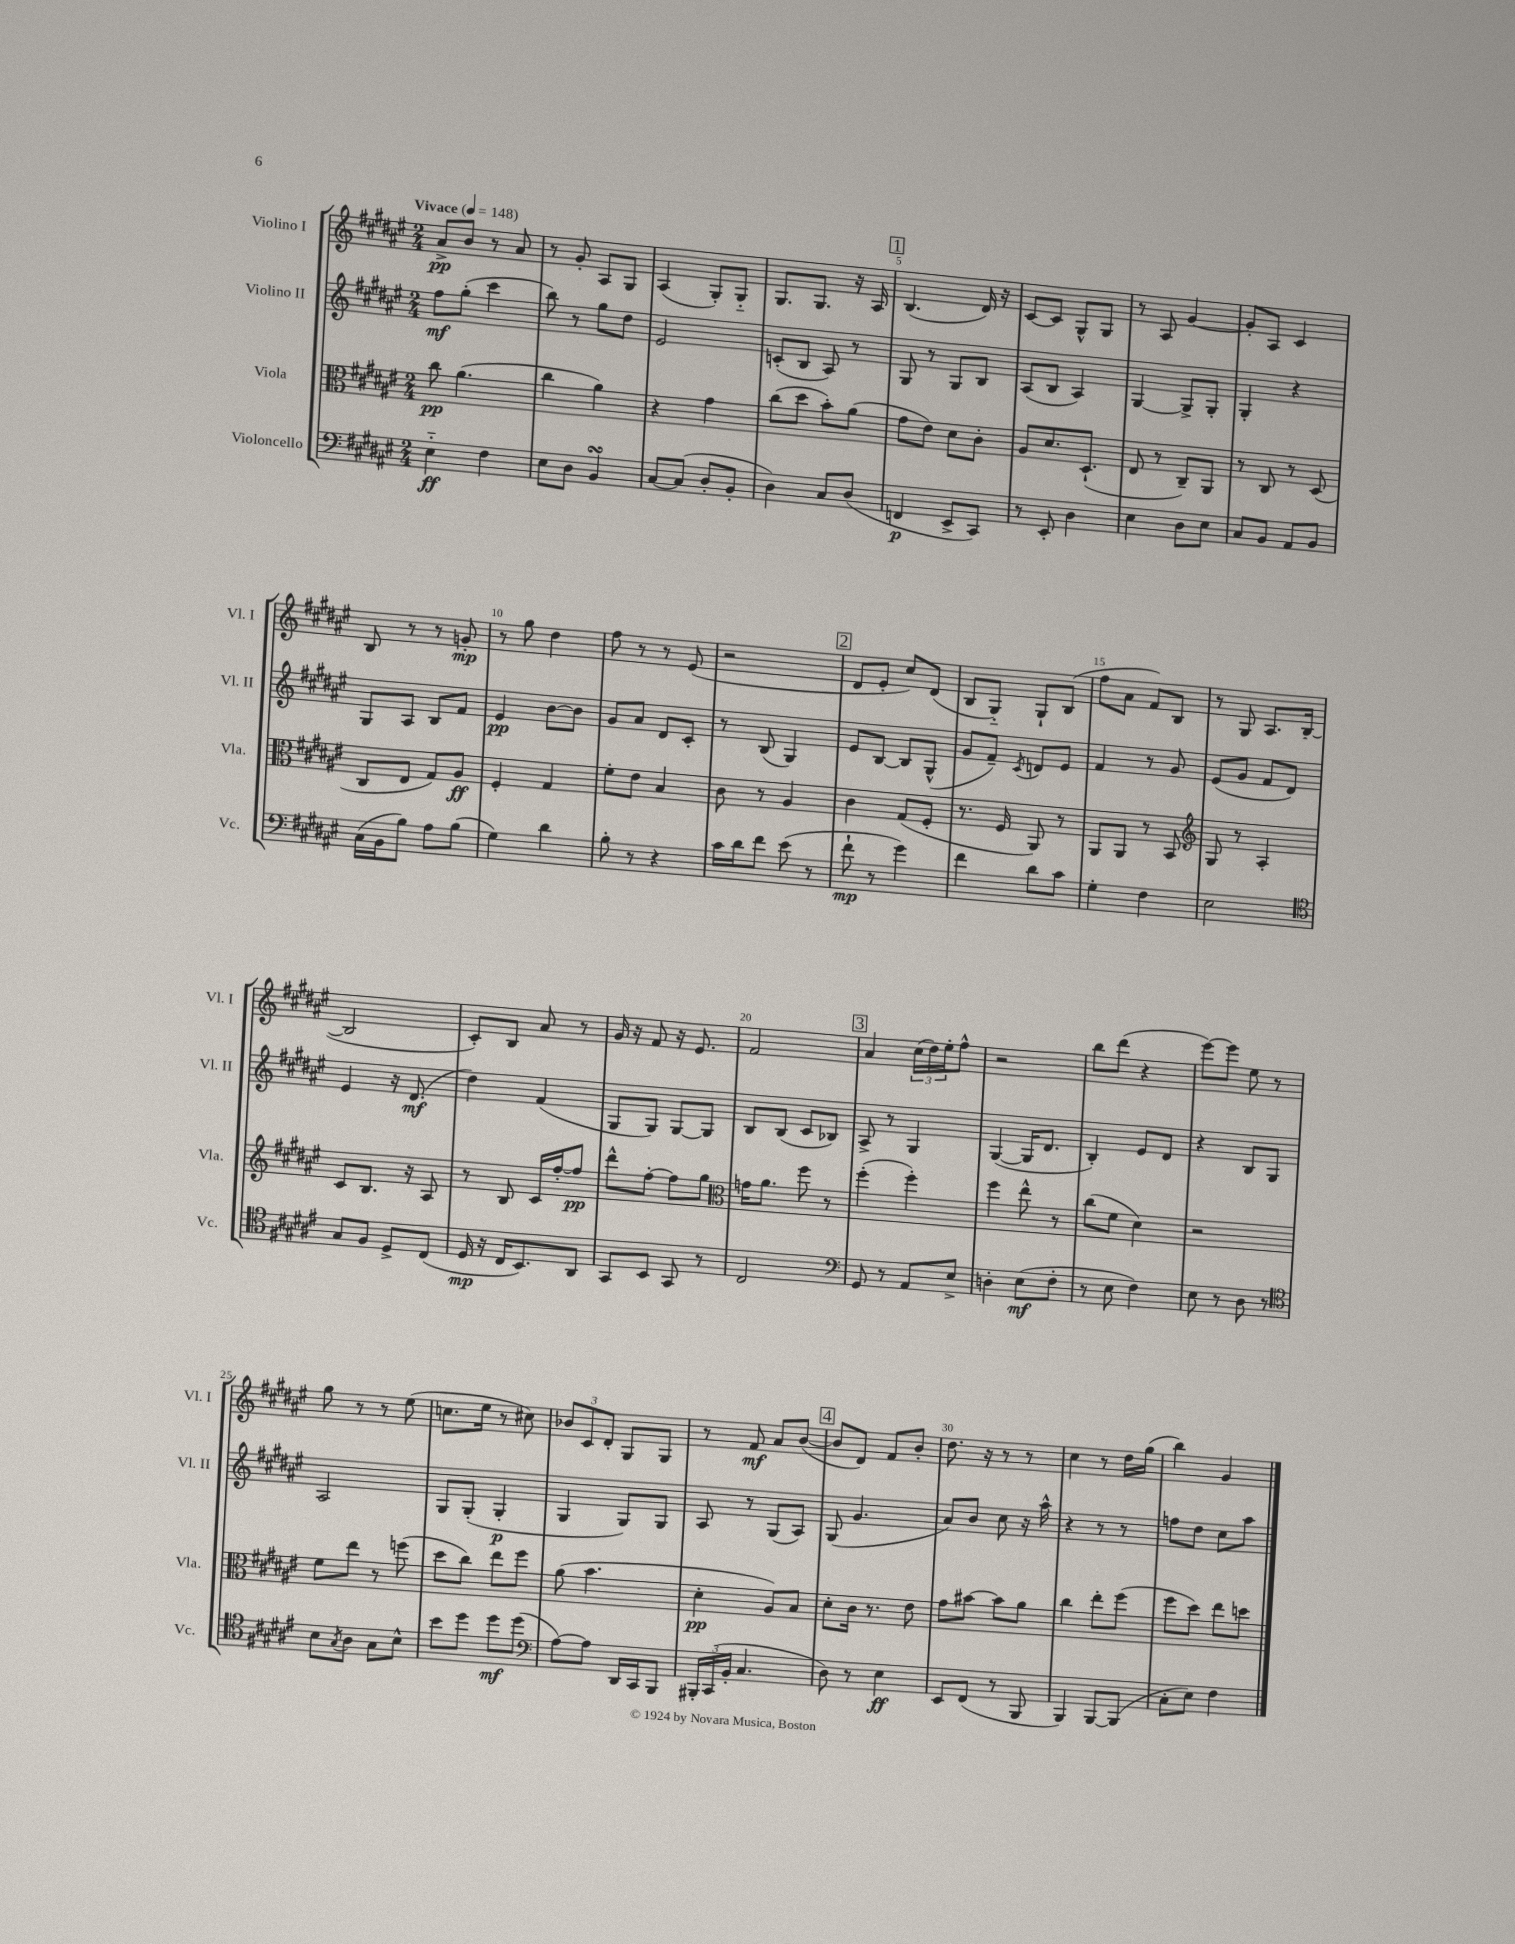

**kern	**dynam	**kern	**dynam	**kern	**dynam	**kern	**dynam
*part4	*part4	*part3	*part3	*part2	*part2	*part1	*part1
*staff4	*staff4	*staff3	*staff3	*staff2	*staff2	*staff1	*staff1
*I"Violoncello	*	*I"Viola	*	*I"Violino II	*	*I"Violino I	*
*I'Vc.	*	*I'Vla.	*	*I'Vl. II	*	*I'Vl. I	*
*clefF4	*	*clefC3	*	*clefG2	*	*clefG2	*
*k[f#c#g#d#a#e#]	*	*k[f#c#g#d#a#e#]	*	*k[f#c#g#d#a#e#]	*	*k[f#c#g#d#a#e#]	*
*M2/4	*	*M2/4	*	*M2/4	*	*M2/4	*
*MM148	*	*MM148	*	*MM148	*	*MM148	*
=1	=1	=1	=1	=1	=1	=1	=1
!	!	!	!	!	!	!LO:TX:a:B:t=Vivace	!
4E#\	ff	8cc#\	pp	8ff#\L	mf	8a#^/L	pp
.	.	(4.a#\	.	(8gg#'\J	.	8b/J	.
4F#\	.	.	.	4ccc#\	.	8r	.
.	.	.	.	.	.	8a#/	.
=2	=2	=2	=2	=2	=2	=2	=2
8E#\L	.	4cc#\	.	8bb\)	.	8r	.
8D#\J	.	.	.	8r	.	8g#'/	.
4BBsSSs/	.	4a#\)	.	8gg#\L	.	8A#/L	.
.	.	.	.	8dd#\J	.	8G#/J	.
=3	=3	=3	=3	=3	=3	=3	=3
[8C#/L	.	4r	.	2e#/	.	(4A#/	.
(8C#/J]	.	.	.	.	.	.	.
8D#'/L	.	4g#\	.	.	.	8G#'/L)	.
8BB'/J	.	.	.	.	.	8G#/J	.
=4	=4	=4	=4	=4	=4	=4	=4
4D#\)	.	(8cc#\L	.	(8cn'/L	.	8.G#/L	.
.	.	8dd#\J	.	8B/J	.	.	.
.	.	.	.	.	.	8.G#/J	.
8C#/L	.	8b'\L)	.	8A#/)	.	.	.
(8D#/J	.	(8a#\J	.	8r	.	16r	.
.	.	.	.	.	.	16A#/	.
!!LO:REH:place=s1:t=1
=5	=5	=5	=5	=5	=5	=5	=5
4FFn/	p	8g#\L	.	8G#/	.	(4.B/	.
.	.	8e#\J)	.	8r	.	.	.
8EE#^/L	.	8d#\L	.	8G#/L	.	.	.
8CC#/J)	.	8c#'\J	.	8B/J	.	16d#/)	.
.	.	.	.	.	.	16r	.
=6	=6	=6	=6	=6	=6	=6	=6
8r	.	8A#/L	.	(8A#/L	.	[8c#/L	.
8EE#'/	.	8.d#/	.	8B/J	.	8c#/J]	.
4D#\	.	.	.	4A#/)	.	8G#^^/L	.
.	.	(8.D#`/J	.	.	.	.	.
.	.	.	.	.	.	8G#/J	.
=7	=7	=7	=7	=7	=7	=7	=7
4E#\	.	8E#/	.	[4G#/	.	8r	.
.	.	8r	.	.	.	8A#/	.
8D#\L	.	8C#~/L)	.	8G#^/L]	.	[4g#/	.
8E#\J	.	8AA#/J	.	8G#'/J	.	.	.
=8	=8	=8	=8	=8	=8	=8	=8
8C#/L	.	8r	.	4G#'/	.	8g#'/L]	.
8BB/J	.	8C#/	.	.	.	8A#/J	.
8AA#/L	.	8r	.	4r	.	4c#/	.
8BB/J	.	(8D#/	.	.	.	.	.
!!LO:LB:g=z
=9	=9	=9	=9	=9	=9	=9	=9
(16C#\LL	.	8C#/L	.	8G#/L	.	8B/	.
16BB\J	.	.	.	.	.	.	.
8B\J)	.	8E#/J	.	8A#/J	.	8r	.
8A#\L	.	8G#/L)	.	8B/L	.	8r	.
(8B\J	.	8A#/J	ff	8f#/J	.	8gn'/	mp
=10	=10	=10	=10	=10	=10	=10	=10
4G#\)	.	4F#'/	.	4e#/	pp	8r	.
.	.	.	.	.	.	8gg#\	.
4d#\	.	4G#/	.	[8b\L	.	4dd#\	.
.	.	.	.	8b\J]	.	.	.
=11	=11	=11	=11	=11	=11	=11	=11
8B'\	.	8f#'\L	.	8g#/L	.	8ff#\	.
8r	.	8e#\J	.	8a#/J	.	8r	.
4r	.	4B/	.	8d#/L	.	8r	.
.	.	.	.	8c#'/J	.	(8e#/	.
=12	=12	=12	=12	=12	=12	=12	=12
16c#\LL	.	8c#\	.	8r	.	2r	.
16d#\J	.	.	.	.	.	.	.
8f#\J	.	8r	.	(8B/	.	.	.
(8e#\	.	4A#/	.	4G#/)	.	.	.
8r	.	.	.	.	.	.	.
!!LO:REH:place=s1:t=2
=13	=13	=13	=13	=13	=13	=13	=13
8f#`\	mp	4c#\	.	8e#/L	.	8d#/L	.
8r	.	.	.	[8B/J	.	8e#'/J	.
4g#\)	.	(8G#/L	.	8B/L]	.	8cc#/L)	.
.	.	8F#'/J	.	(8G#^^/J	.	(8d#/J	.
=14	=14	=14	=14	=14	=14	=14	=14
4f#\	.	8.r	.	8g#/L	.	8B/L	.
.	.	.	.	8f#~/J)	.	8G#/J)	.
.	.	16F#/	.	.	.	.	.
.	.	.	.	8qc#/	.	.	.
8d#\L	.	8AA#/)	.	8dn/L	.	8G#`/L	.
8c#\J	.	8r	.	8e#/J	.	(8B/J	.
=15	=15	=15	=15	=15	=15	=15	=15
4G#'\	.	8AA#/L	.	4f#/	.	8ff#\L	.
.	.	8AA#/J	.	.	.	8a#\J	.
4F#\	.	8r	.	8r	.	8f#/L)	.
.	.	8BB/	.	8g#/	.	8B/J	.
=16	=16	=16	=16	=16	=16	=16	=16
*	*	*clefG2	*	*	*	*	*
2E#\	.	8G#/	.	(8e#/L	.	8r	.
.	.	8r	.	8g#/J	.	8G#/	.
.	.	4A#'/	.	8f#/L	.	8.A#/L	.
.	.	.	.	8d#/J)	.	.	.
.	.	.	.	.	.	([16B/Jk	.
!!LO:LB:g=z
=17	=17	=17	=17	=17	=17	=17	=17
*clefC4	*	*	*	*	*	*	*
8G#/L	.	8c#/L	.	4e#/	.	2B/]	.
8F#/J	.	8.B/J	.	.	.	.	.
8D#^/L	.	.	.	16r	.	.	.
.	.	16r	.	(8.d#/	mf	.	.
(8C#/J	.	8A#/	.	.	.	.	.
=18	=18	=18	=18	=18	=18	=18	=18
16D#/	mp	8r	.	4dd#\)	.	8c#'/L)	.
16r	.	.	.	.	.	.	.
16C#/KL	.	8B/	.	.	.	8B/J	.
8.BB/)	.	.	.	.	.	.	.
.	.	16c#/LL	.	(4f#/	.	8a#/	.
.	.	[16ff#'/J	.	.	.	.	.
8AA#/J	.	8ff#/J]	pp	.	.	8r	.
=19	=19	=19	=19	=19	=19	=19	=19
8GG#/L	.	8ddd#^^\L	.	8G#/L	.	16g#/	.
.	.	.	.	.	.	16r	.
8BB/J	.	[8ff#'\J	.	8G#/J)	.	8f#/	.
8GG#/	.	8ff#\L]	.	[8G#/L	.	16r	.
.	.	.	.	.	.	8.e#/	.
8r	.	8gg#\J	.	8G#/J]	.	.	.
=20	=20	=20	=20	=20	=20	=20	=20
*	*	*clefC3	*	*	*	*	*
2C#/	.	16gn\KL	.	8B/L	.	2f#/	.
.	.	8.a#\J	.	.	.	.	.
.	.	.	.	(8B/J	.	.	.
.	.	8ff#\	.	8c#/L	.	.	.
.	.	8r	.	8B-X/J)	.	.	.
!!LO:REH:place=s1:t=3
=21	=21	=21	=21	=21	=21	=21	=21
*clefF4	*	*	*	*	*	*	*
8GG#/	.	(4ff#'\	.	8A#^/	.	4a#/	.
8r	.	.	.	8r	.	.	.
8AA#/L	.	4ff#'\)	.	4G#/	.	(24cc#\LL	.
.	.	.	.	.	.	24dd#\)	.
.	.	.	.	.	.	24ee#'\J	.
8E#^/J	.	.	.	.	.	8ff#^^\J	.
=22	=22	=22	=22	=22	=22	=22	=22
4Dn'\	.	4ff#\	.	([4G#/	.	2r	.
(8E#\L	mf	8ee#^^\	.	16G#/KL]	.	.	.
.	.	.	.	8.d#/J	.	.	.
8F#'\J	.	8r	.	.	.	.	.
=23	=23	=23	=23	=23	=23	=23	=23
8r	.	(8cc#\L	.	4B'/)	.	8bb\L	.
8E#\	.	8f#\J	.	.	.	(8ddd#\J	.
4F#\)	.	4d#\)	.	8e#/L	.	4r	.
.	.	.	.	8d#/J	.	.	.
=24	=24	=24	=24	=24	=24	=24	=24
8E#\	.	2r	.	4r	.	[8eee#\L)	.
8r	.	.	.	.	.	8eee#\J]	.
8D#\	.	.	.	8B/L	.	8ee#\	.
8r	.	.	.	8G#/J	.	8r	.
!!LO:LB:g=z
=25	=25	=25	=25	=25	=25	=25	=25
*clefC4	*	*	*	*	*	*	*
8B\L	.	8f#\L	.	2A#/	.	8gg#\	.
8qG#/	.	.	.	.	.	.	.
8A#\J	.	8ee#\J	.	.	.	8r	.
8G#\L	.	8r	.	.	.	8r	.
8B^^\J	.	(8ffn\	.	.	.	(8ee#\	.
=26	=26	=26	=26	=26	=26	=26	=26
8b\L	.	8dd#\L	.	8G#/L	.	8.ccn\L	.
8dd#\J	.	8cc#\J)	.	(8G#'/J	.	.	.
.	.	.	.	.	.	16ee#\Jk	.
8dd#\L	mf	8ee#\L	.	4G#'/	p	8r	.
(8dd#\J	.	8ff#\J	.	.	.	8cc#X\)	.
=27	=27	=27	=27	=27	=27	=27	=27
*clefF4	*	*	*	*	*	*	*
[8A#\L)	.	(8a#\	.	4G#/	.	12b-X/L	.
.	.	.	.	.	.	12c#/	.
8A#\J]	.	4.b\	.	.	.	.	.
.	.	.	.	.	.	12d#'/J	.
16DD#/LL	.	.	.	8G#/L)	.	8G#/L	.
16CC#/J	.	.	.	.	.	.	.
8BBB/J	.	.	.	8G#/J	.	8G#/J	.
=28	=28	=28	=28	=28	=28	=28	=28
24BBB#X'/LL	.	4d#'\	pp	8A#/	.	8r	.
(24CC#/	.	.	.	.	.	.	.
24BB'/JJ	.	.	.	.	.	.	.
4.C#/	.	.	.	8r	.	8f#/	mf
.	.	8A#/L)	.	(8G#/L	.	8a#/L	.
.	.	8B/J	.	8A#/J)	.	([8b/J	.
!!LO:REH:place=s1:t=4
=29	=29	=29	=29	=29	=29	=29	=29
8D#\)	.	8d#'\L	.	(8G#/	.	8b/L]	.
8r	.	16c#\Jk	.	4.g#/	.	8d#/J)	.
.	.	8.r	.	.	.	.	.
4E#\	ff	.	.	.	.	8f#/L	.
.	.	8e#\	.	.	.	8b'/J	.
=30	=30	=30	=30	=30	=30	=30	=30
8EE#/L	.	8g#\L	.	8a#/L)	.	8.dd#\	.
(8FF#/J	.	[8b#X\J	.	8b/J	.	.	.
.	.	.	.	.	.	16r	.
8r	.	8b#\L]	.	8cc#\	.	8r	.
8BBB/	.	8a#\J	.	16r	.	8r	.
.	.	.	.	16aa#^^\	.	.	.
=31	=31	=31	=31	=31	=31	=31	=31
4BBB/)	.	4cc#\	.	4r	.	4cc#\	.
[8BBB/L	.	8ee#'\L	.	8r	.	8r	.
(8BBB/J]	.	(8ff#\J	.	8r	.	16dd#\LL	.
.	.	.	.	.	.	(16gg#\JJ	.
=32	=32	=32	=32	=32	=32	=32	=32
8C#'\L	.	8ff#\L	.	8ffn\L	.	4bb\)	.
8E#\J)	.	8dd#\J)	.	8dd#\J	.	.	.
4F#\	.	8ee#\L	.	8cc#\L	.	4g#/	.
.	.	8ddn\J	.	8aa#\J	.	.	.
==	==	==	==	==	==	==	==
*-	*-	*-	*-	*-	*-	*-	*-
